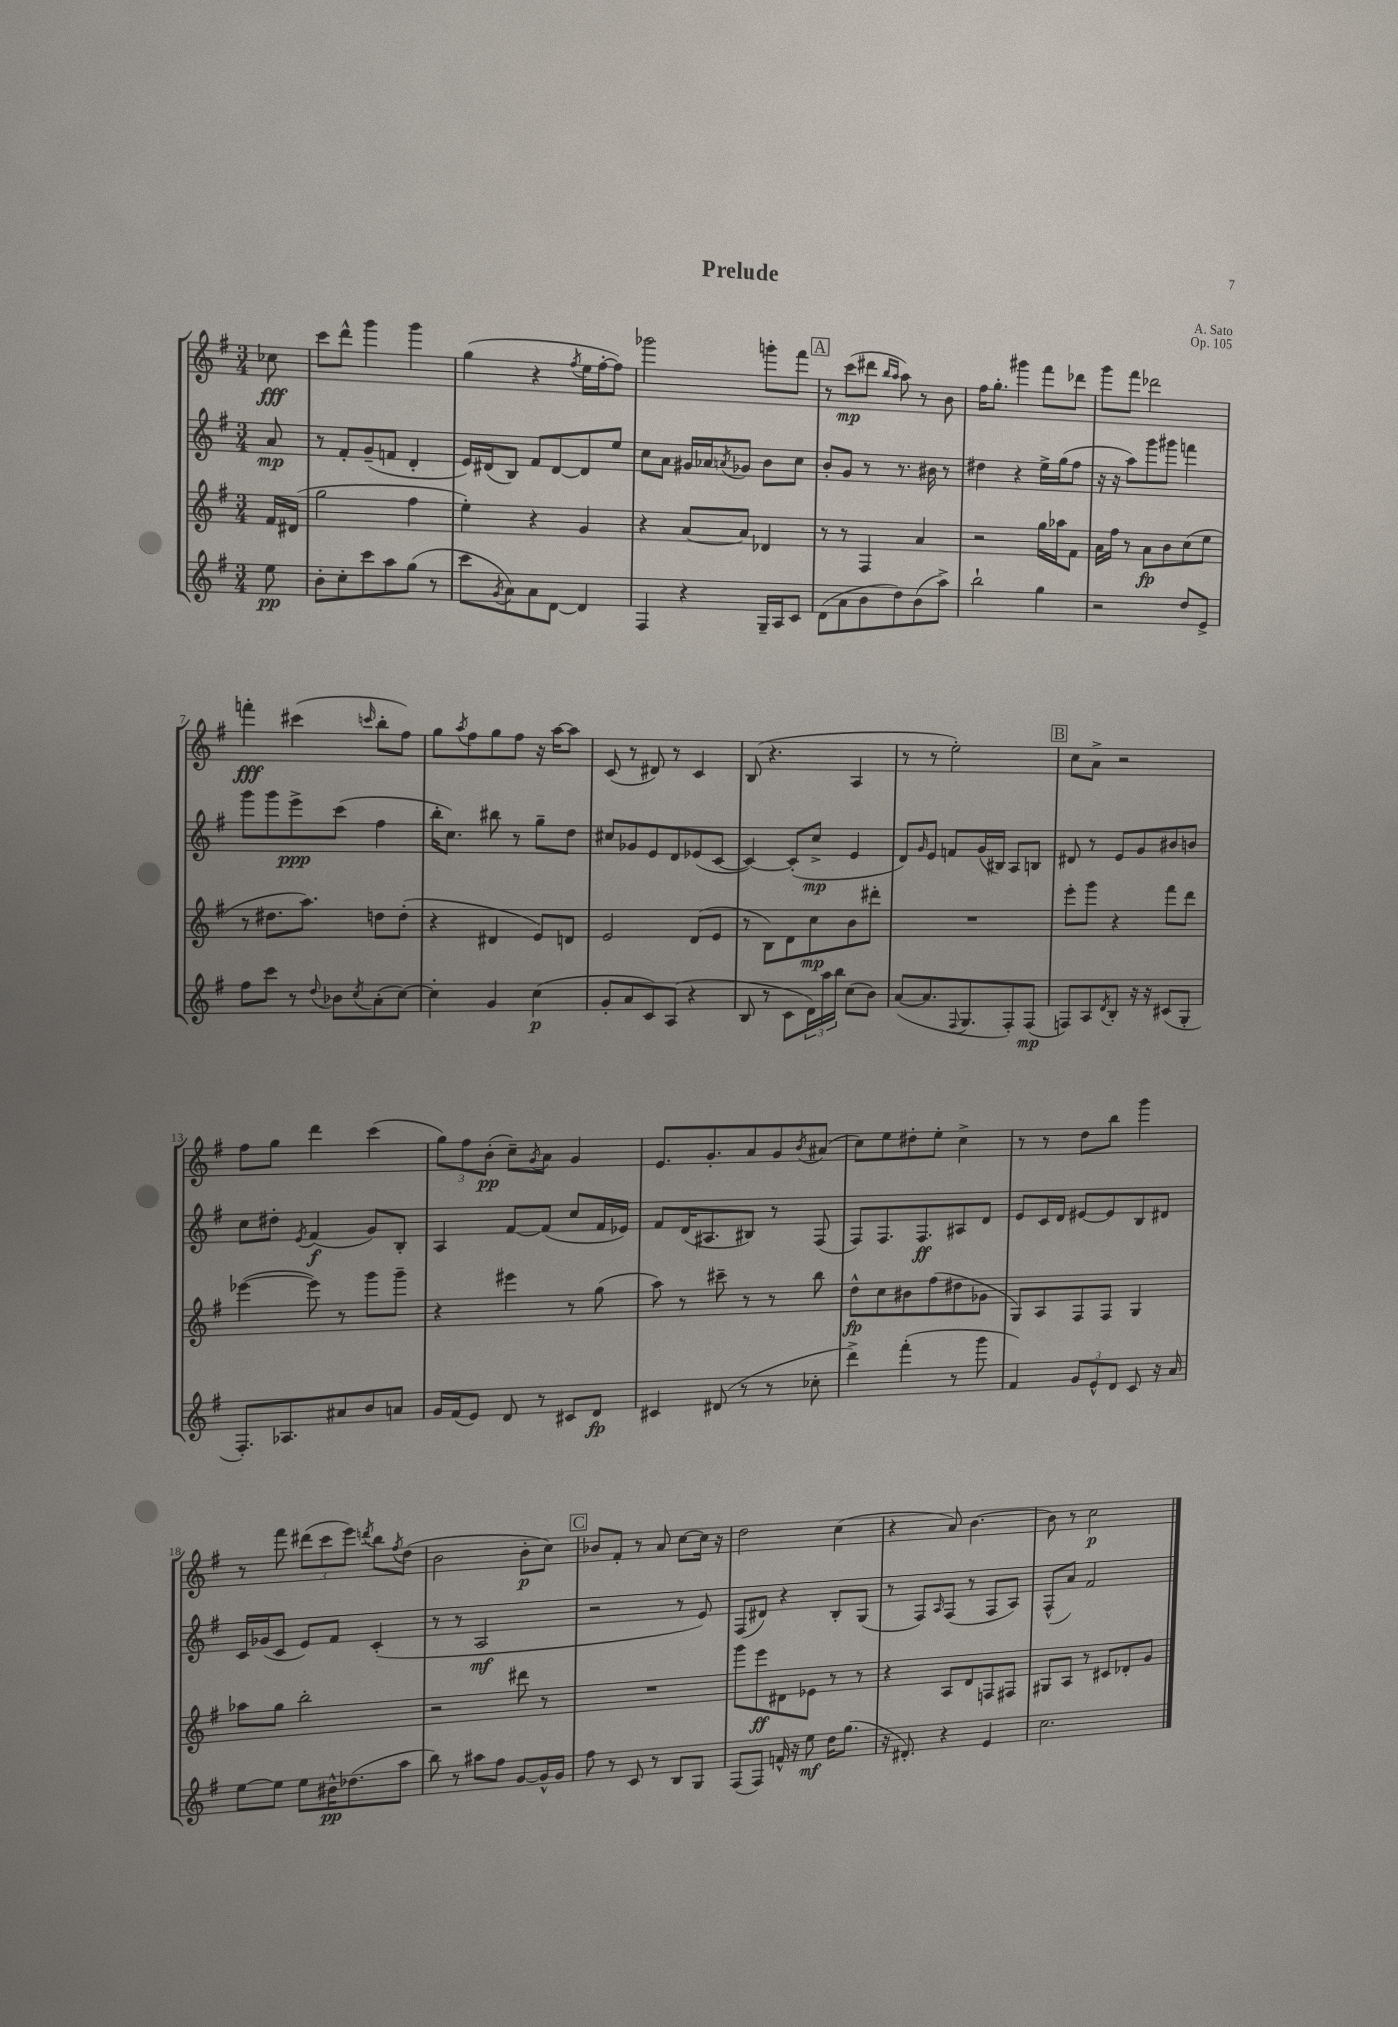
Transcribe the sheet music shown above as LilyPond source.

\header { title = "Prelude" composer = "A. Sato" opus = "Op. 105" }
<<
\new StaffGroup <<
\new Staff = "s0" {
    \clef treble \key g \major \numericTimeSignature \time 3/4 \partial 8
    ces''8\fff |
    c'''8 d'''8-^ g'''4 g'''4 |
    g''4( r4 \acciaccatura { fis''8 } e''16 fis''16~-. fis''8) |
    ges'''2 g'''8-. fis'''8 |
    \mark \markup { \box "A" } r8 c'''8\mp( dis'''8 \grace { b''16 a''16 } a''8) r8 b'8 |
    fis''16 g''8.-. gis'''4 fis'''8 des'''8 |
    g'''8 fis'''8 des'''2 |
    f'''4-.\fff cis'''4( \grace { c'''16 } b''8-. fis''8) |
    g''8 \acciaccatura { a''8 } fis''8 g''8 fis''8 r16 a''16~ a''8 |
    c'8( r8 dis'8) r8 c'4 |
    b8( r4. a4 |
    r8 r8 e''2-.) |
    \mark \markup { \box "B" } c''8 a'8-> r2 |
    fis''8 g''8 d'''4 c'''4( |
    \tuplet 3/2 { g''8) fis''8 b'8-.\pp( } c''8--) \acciaccatura { g'8 } a'8 g'4 |
    e'8. g'8.-. a'8 g'8 \acciaccatura { b'8 } ais'8( |
    c''8) e''8 dis''8-. e''8-. c''4-> |
    r8 r8 d''8 b''8 g'''4 |
    r8 fis'''8 \tuplet 3/2 { dis'''8( c'''8 e'''8) } \acciaccatura { d'''8 } b''8 \acciaccatura { fis''8 } d''8( |
    b'2 b'8-.\p c''8) |
    \mark \markup { \box "C" } bes'8 fis'8-. r8 a'8 c''8~ c''16 r16 |
    d''2 c''4( |
    r4 a'8) b'4.~ |
    b'8 r8 c''2\p \bar "|." |
}
\new Staff = "s1" {
    \clef treble \key g \major \numericTimeSignature \time 3/4 \partial 8
    a'8\mp |
    r8 fis'8-. g'8--( f'8 d'4-. |
    e'16) dis'16( b8) fis'8 dis'8~ dis'8 e''8 |
    c''8 a'8 gis'16 aes'16 \acciaccatura { a'8 } ges'8 b'8 c''8 |
    \mark \markup { \box "A" } b'8-. g'8 r8 r8. bis'16 r8 |
    dis''4 r4 e''16-> g''16( fis''8 |
    r16 r16 a''8) g'''8 gis'''8 f'''4 |
    g'''8 g'''8 e'''8->\ppp c'''8( fis''4 |
    b''16-. c''8.) bis''8 r8 g''8-- d''8 |
    cis''8 ges'8 e'8 d'8 ees'8( c'8~ |
    c'4~) c'8-.( c''8->\mp e'4 |
    d'8) \grace { g'16 } e'8 f'8 g'16( bis16) a8 b8 |
    \mark \markup { \box "B" } dis'8 r8 e'8 g'8 bis'8 b'8 |
    c''8 dis''8-. \acciaccatura { e'8 } fis'4\f( g'8) b8-. |
    a4 fis'8~ fis'8( c''8 fis'16 ees'16) |
    fis'8 d'16( ais8. bis8) r8 fis8( |
    fis8) fis8. fis8.\ff ais8 d'8 |
    e'8 c'16 d'16 eis'8~ eis'8 b8 dis'8 |
    c'16 ges'16( c'8 e'8) fis'8 c'4-.( |
    r8 r8 a2\mf |
    \mark \markup { \box "C" } r2 r8 e'8) |
    fis8( dis'8) r4 b8-. g8( |
    r8 fis8) \grace { a16 } fis8( r8 fis8 a8) |
    fis8-^( a'8) fis'2 \bar "|." |
}
\new Staff = "s2" {
    \clef treble \key g \major \numericTimeSignature \time 3/4 \partial 8
    fis'16 dis'16( |
    g''2 fis''4 |
    e''4-.) r4 g'4 |
    r4 a'8~ a'8 des'4 |
    \mark \markup { \box "A" } r8 r8 fis4 a'4 |
    r2 g''16 aes''16 fis'8 |
    a'16 fis''16 r8 a'8\fp b'8 c''8( e''8 |
    r8 dis''8. a''8.) d''8 d''8-.( |
    r4 dis'4 e'8) d'8 |
    e'2 d'8( e'8 |
    r8 b8) d'8 c''8\mp b'8 dis'''8-. |
    R2. |
    \mark \markup { \box "B" } e'''8-. g'''8 r4 fis'''8 d'''8 |
    ees'''4~( ees'''8) r8 g'''8 g'''8-- |
    r4 eis'''4 r8 g''8( |
    a''8) r8 cis'''8-- r8 r8 b''8 |
    d''8-^\fp c''8 bis'8 fis''8( dis''8 ges'8 |
    g8) a8 fis8 fis8 g4 |
    aes''8 g''8 b''2-. |
    r2 dis'''8 r8 |
    \mark \markup { \box "C" } R2. |
    g'''8 e'''8\ff dis'8 ees'8 r8 r8 |
    r4 a8 d'8 f8 fis8 |
    gis8 a8 r8 cis'8 des'8-. g'8 \bar "|." |
}
\new Staff = "s3" {
    \clef treble \key g \major \numericTimeSignature \time 3/4 \partial 8
    e''8\pp |
    b'8-. c''8-. c'''8 a''8 g''8( r8 |
    c'''8 \acciaccatura { g'8 } a'8) a'8 d'8~ d'4 |
    fis4 r4 g16-- a16 c'8 |
    \mark \markup { \box "A" } d'8( a'8 b'8 d''8) b'8( a''8->) |
    b''2-! g''4 |
    r2 d''8 e'8-> |
    fis''8 c'''8 r8 \appoggiatura { d''8 } bes'8 \acciaccatura { c''8 } a'8-.( c''8~) |
    c''4-. g'4 c''4\p( |
    g'8-. a'8 c'8) a8( r4 |
    b8 r8 c'8 \tuplet 3/2 { d'16) a''16 b''16 } c''8( b'8) |
    a'8~( a'8. \appoggiatura { fis8 } g8. fis8-.) fis8\mp( |
    \mark \markup { \box "B" } f8) a8 \acciaccatura { d'8 } b8-. r16 r16 cis'8( g8-. |
    fis8.-.) aes8. ais'8 b'8 a'8 |
    g'16 fis'16( e'8) d'8 r8 cis'8 d'8\fp |
    cis'4 dis'8( r8 r8 ces''8-. |
    d'''4->) fis'''4-.( r8 g'''8 |
    fis'4) \tuplet 3/2 { g'8 e'8-^ d'8 } c'8 r16 a'16 |
    e''8~ e''8 e''8 bis'16-^\pp des''8.( a''8 |
    b''8) r8 ais''8 fis''8 g'8~ g'16-^ g'16 |
    \mark \markup { \box "C" } fis''8 r8 c'8 r8 b8 g8 |
    fis8( fis8) f'16-^ r16 e''8\mf d''16 g''8.( |
    r16 dis'8.-.) r4 e'4 |
    c''2. \bar "|." |
}
>>
>>
